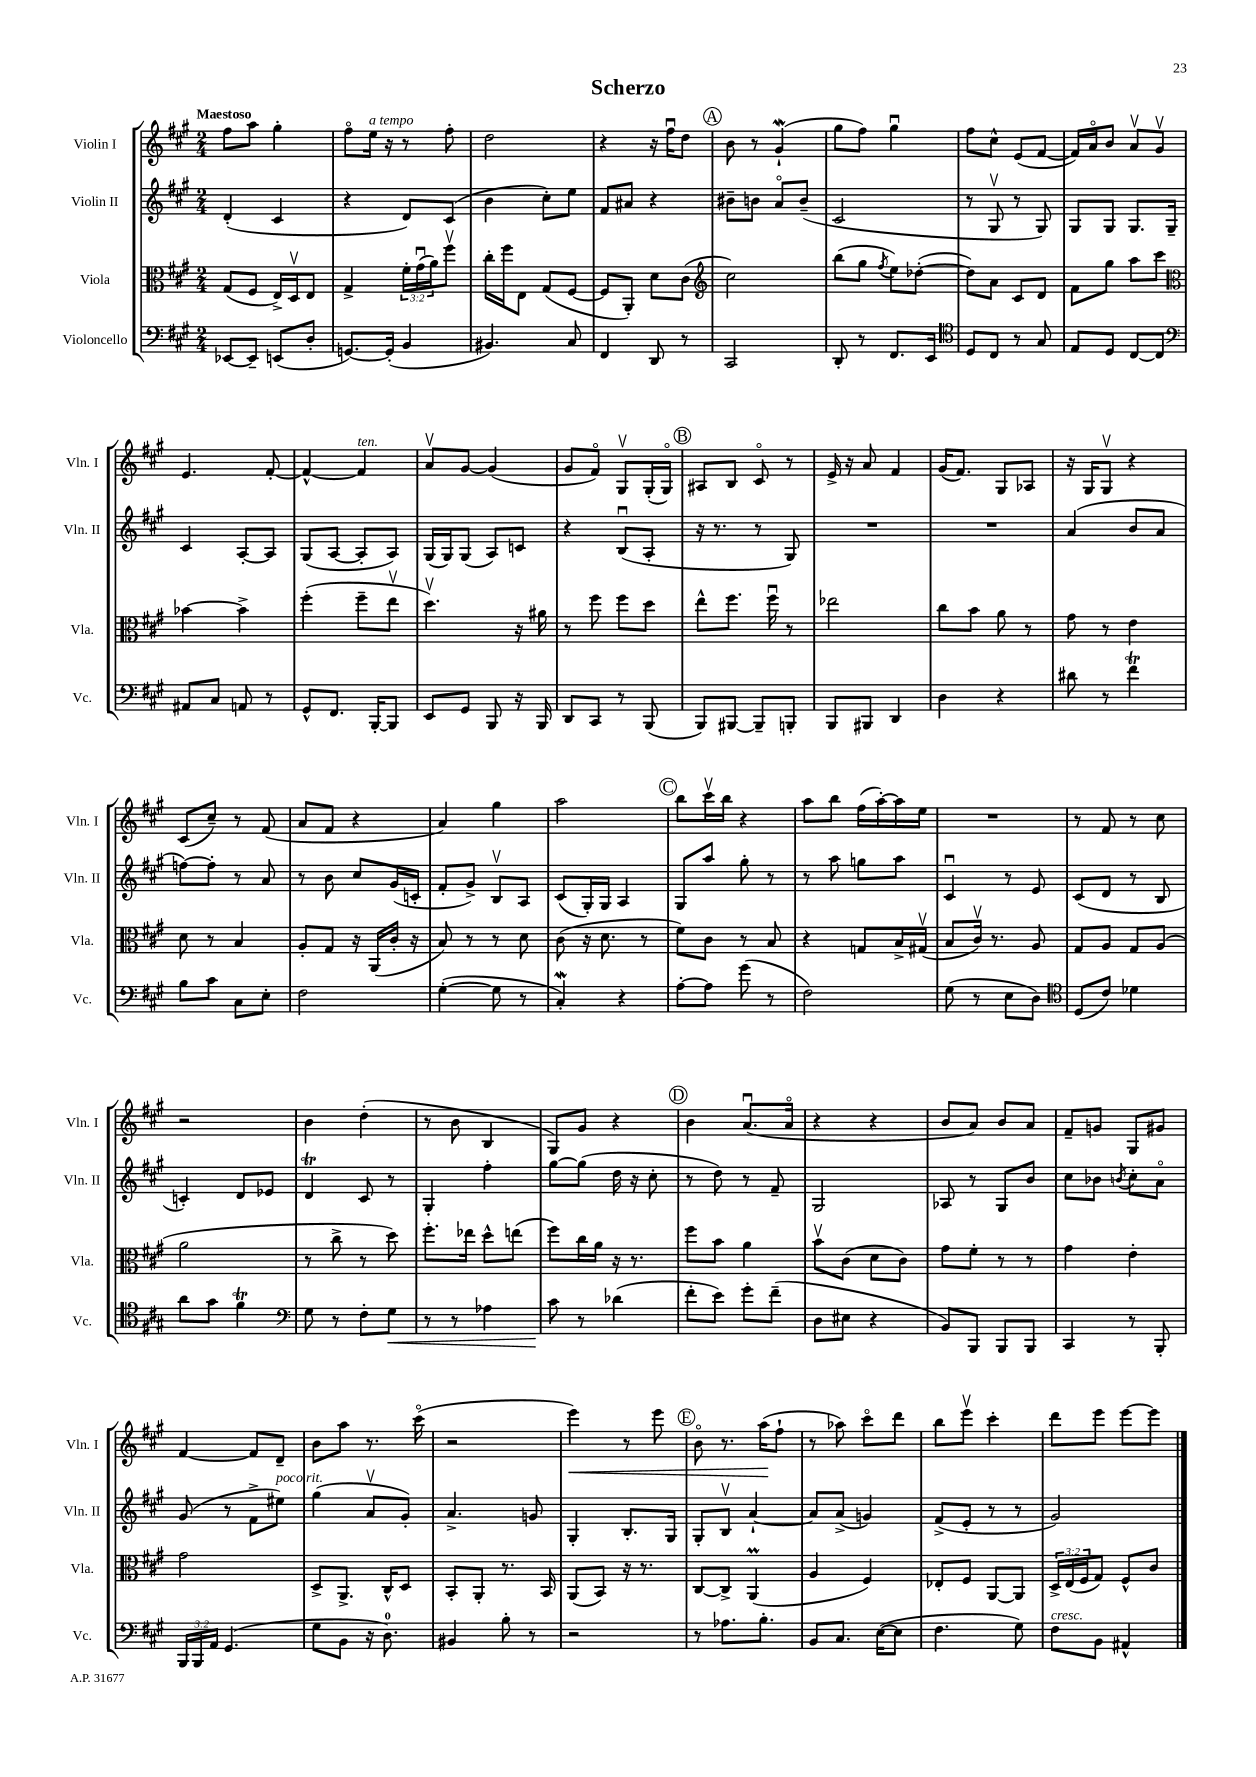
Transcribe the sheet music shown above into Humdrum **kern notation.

**kern	**dynam	**kern	**kern	**kern	**dynam
*part4	*part4	*part3	*part2	*part1	*part1
*staff4	*staff4	*staff3	*staff2	*staff1	*staff1
*I"Violoncello	*	*I"Viola	*I"Violin II	*I"Violin I	*
*I'Vc.	*	*I'Vla.	*I'Vln. II	*I'Vln. I	*
*clefF4	*	*clefC3	*clefG2	*clefG2	*
*k[f#c#g#]	*	*k[f#c#g#]	*k[f#c#g#]	*k[f#c#g#]	*
*M2/4	*	*M2/4	*M2/4	*M2/4	*
=1	=1	=1	=1	=1	=1
!	!	!	!	!LO:TX:a:B:t=Maestoso	!
[8EE-X/L	.	(8G#/L	(4d'/	8ff#\L	.
8EE-~/J]	.	8F#/J	.	8aa\J	.
(8EEn/L	.	16E^/LL)	4c#/	4gg#'\	.
.	.	16Dv/J	.	.	.
8D'/J	.	8E/J	.	.	.
=2	=2	=2	=2	=2	=2
[8.GGn/L)	.	4G#^/	4r	8ff#\L	.
!	!	!	!	!LO:TX:a:i:t=a tempo	!
.	.	.	.	16ee\Jk	.
(16GG'/Jk]	.	.	.	16r	.
4BB/	.	24f#'\LL	8d/L)	8r	.
.	.	(24g#u\	.	.	.
.	.	24a\J)	.	.	.
.	.	8ff#v\J	(8c#/J	8ff#'\	.
=3	=3	=3	=3	=3	=3
4.BB#X/)	.	16cc#'\LL	4b\	2dd\	.
.	.	16ff#\J	.	.	.
.	.	8E\J	.	.	.
.	.	(8G#/L	8cc#'\L)	.	.
8C#/	.	[8F#/J	8ee\J	.	.
=4	=4	=4	=4	=4	=4
4FF#/	.	8F#/L]	8f#/L	4r	.
.	.	8AA'/J)	8a#X/J	.	.
8DD/	.	8d\L	4r	16r	.
.	.	.	.	16ff#u\KL	.
8r	.	(8c#\J	.	8dd\J	.
!!LO:REH:place=s1:t=A
=5	=5	=5	=5	=5	=5
*	*	*clefG2	*	*	*
2CC#/	.	2cc#\)	8b#X~\L	8b\	.
.	.	.	8bn\J	8r	.
.	.	.	8a/L	(4g#W`/	.
.	.	.	(8b~/J	.	.
=6	=6	=6	=6	=6	=6
8DD'/	.	(8bb\L	2c#/	8gg#\L	.
8r	.	8gg#\J	.	8ff#\J)	.
.	.	8qff#/	.	.	.
8.FF#/L	.	8ee\L)	.	4gg#u\	.
.	.	([8dd-X'\J	.	.	.
16EE/Jk	.	.	.	.	.
=7	=7	=7	=7	=7	=7
*clefC4	*	*	*	*	*
8D/L	.	8dd-\L])	8r	8ff#\L	.
8C#/J	.	8a\J	8G#v/	8cc#^^\J	.
8r	.	8c#/L	8r	(8e/L	.
8G#/	.	8d/J	8G#/)	[8f#/J	.
=8	=8	=8	=8	=8	=8
8E/L	.	8f#\L	8G#/L	16f#/LL])	.
.	.	.	.	16a/J	.
8D/J	.	8gg#\J	8G#/J	8b/J	.
[8C#/L	.	8aa\L	8.G#/L	8av/L	.
8C#/J]	.	8ccc#\J	.	8g#v/J	.
.	.	.	16G#~/Jk	.	.
!!LO:LB:g=z
=9	=9	=9	=9	=9	=9
*clefF4	*	*clefC3	*	*	*
8AA#X/L	.	[4b-X\	4c#/	4.e/	.
8C#/J	.	.	.	.	.
8AAn/	.	4b-^\]	[8A'/L	.	.
8r	.	.	8A/J]	[8f#'/	.
=10	=10	=10	=10	=10	=10
8GG#^^/L	.	(4ff#'\	(8G#/L	4f#^^/_	.
8.FF#/J	.	.	[8A/J	.	.
!	!	!	!	!LO:TX:a:i:t=ten.	!
.	.	8ff#~\L	8A'/L]	4f#/]	.
[16BBB'/KL	.	.	.	.	.
8BBB/J]	.	8eev\J	8A/J)	.	.
=11	=11	=11	=11	=11	=11
8EE/L	.	4.ddv\)	(16G#/LL	8av/L	.
.	.	.	16G#/J)	.	.
8GG#/J	.	.	(8G#/J	[8g#/J	.
8BBB/	.	.	8A/L)	(4g#/]	.
16r	.	16r	8cn/J	.	.
16BBB/	.	16a#X\	.	.	.
=12	=12	=12	=12	=12	=12
8DD/L	.	8r	4r	8g#/L	.
8CC#/J	.	8ff#\	.	8f#/J)	.
8r	.	8ff#\L	(8Bu/L	8G#v/L	.
(8BBB/	.	8dd\J	8A'/J	(16G#'/L	.
.	.	.	.	16G#/JJ)	.
!!LO:REH:place=s1:t=B
=13	=13	=13	=13	=13	=13
8BBB/L)	.	8ee^^\L	16r	8A#X/L	.
.	.	.	8.r	.	.
[8BBB#X/J	.	8.ff#\J	.	8B/J	.
8BBB#~/L]	.	.	8r	8c#/	.
.	.	16ff#u\	.	.	.
8BBBn'/J	.	8r	8G#/)	8r	.
=14	=14	=14	=14	=14	=14
8BBB/L	.	2ee-X\	2r	16e^/	.
.	.	.	.	16r	.
8BBB#X/J	.	.	.	8a/	.
4DD/	.	.	.	4f#/	.
=15	=15	=15	=15	=15	=15
4D\	.	8cc#\L	2r	(16g#/KL	.
.	.	.	.	8.f#/J)	.
.	.	8b\J	.	.	.
4r	.	8a\	.	8G#/L	.
.	.	8r	.	8A-X/J	.
=16	=16	=16	=16	=16	=16
8d#X\	.	8g#\	(4a/	16r	.
.	.	.	.	16G#/KL	.
8r	.	8r	.	8G#v/J	.
4f#T\	.	4e\	8b/L	4r	.
.	.	.	8a/J	.	.
!!LO:LB:g=z
=17	=17	=17	=17	=17	=17
8B\L	.	8d\	[8ffn\L)	(8c#/L	.
8c#\J	.	8r	8ff'\J]	8cc#~/J)	.
8C#\L	.	4B/	8r	8r	.
8E'\J	.	.	8a/	(8f#/	.
=18	=18	=18	=18	=18	=18
2F#\	.	8A'/L	8r	8a/L	.
.	.	8G#/J	8b\	8f#/J	.
.	.	16r	8cc#/L	4r	.
.	.	(16AA/LL	.	.	.
.	.	16c#'/JJ	(16g#/L	.	.
.	.	16r	16cn'/JJ	.	.
=19	=19	=19	=19	=19	=19
([4G#'\	.	8B/)	8f#'/L	4a/)	.
.	.	8r	8g#^/J)	.	.
8G#\]	.	8r	8Bv/L	4gg#\	.
8r	.	8d\	8A/J	.	.
=20	=20	=20	=20	=20	=20
4C#W'/)	.	(8c#\	(8c#/L	2aa\	.
.	.	16r	16G#'/L)	.	.
.	.	8.d\	16G#/JJ	.	.
4r	.	.	4A/	.	.
.	.	8r	.	.	.
!!LO:REH:place=s1:t=C
=21	=21	=21	=21	=21	=21
[8A'\L	.	8f#\L)	8G#/L	8bb\L	.
8A\J]	.	8c#\J	8aa/J	16ccc#v\L	.
.	.	.	.	16bb\JJ	.
(8g#\	.	8r	8gg#'\	4r	.
8r	.	8B/	8r	.	.
=22	=22	=22	=22	=22	=22
2F#\)	.	4r	8r	8aa\L	.
.	.	.	8aa\	8bb\J	.
.	.	8Gn/L	8ggn\L	(16ff#\LL	.
.	.	.	.	[16aa'\)	.
.	.	16B^/L	8aa\J	16aa\]	.
.	.	(16G#Xv/JJ	.	16ee\JJ	.
=23	=23	=23	=23	=23	=23
(8G#\	.	8B/L	4c#u/	2r	.
8r	.	16c#v/Jk)	.	.	.
.	.	8.r	.	.	.
8E\L	.	.	8r	.	.
8D\J)	.	8A/	8e/	.	.
=24	=24	=24	=24	=24	=24
*clefC4	*	*	*	*	*
(8D/L	.	8G#/L	(8c#/L	8r	.
8c#/J)	.	8A/J	8d/J	8f#/	.
4d-X\	.	8G#/L	8r	8r	.
.	.	(8A/J	8B/	8cc#\	.
!!LO:LB:g=z
=25	=25	=25	=25	=25	=25
8a\L	.	2a\	4cn'/)	2r	.
8g#\J	.	.	.	.	.
4f#T\	.	.	8d/L	.	.
.	.	.	8e-X/J	.	.
=26	=26	=26	=26	=26	=26
*clefF4	*	*	*	*	*
8G#\	.	8r	4dT/	4b\	.
8r	.	8cc#^\	.	.	.
8F#'\L	.	8r	8c#/	(4dd'\	.
!	!LO:HP:b	!	!	!	!
8G#\J	<	8dd\)	8r	.	.
=27	=27	=27	=27	=27	=27
8r	.	8.ff#'\L	4G#'/	8r	.
8r	.	.	.	8b\	.
.	.	16ee-X\Jk	.	.	.
4A-X\	.	8dd^^\L	4ff#'\	4B/	.
.	.	(8een\J	.	.	.
=28	=28	=28	=28	=28	=28
8c#\	.	8ff#\L)	[8gg#\L	8G#/L)	.
8r	[	16cc#\L	(8gg#\J]	8g#/J	.
.	.	16a\JJ	.	.	.
(4d-X\	.	16r	16dd\	4r	.
.	.	8.r	16r	.	.
.	.	.	8cc#'\	.	.
!!LO:REH:place=s1:t=D
=29	=29	=29	=29	=29	=29
8f#'\L	.	8ff#\L	8r	4b\	.
8e\J)	.	8b\J	8dd\)	.	.
8g#'\L	.	4a\	8r	(8.au/L	.
(8f#~\J	.	.	8f#~/	.	.
.	.	.	.	16a/Jk	.
=30	=30	=30	=30	=30	=30
8D\L	.	8bv\L	2G#/	4r	.
8E#X\J	.	(8c#\J	.	.	.
4r	.	8d\L	.	4r	.
.	.	8c#\J)	.	.	.
=31	=31	=31	=31	=31	=31
8BB/L)	.	8g#\L	8A-X/	8b/L	.
8BBB/J	.	8f#'\J	8r	8a/J)	.
8BBB/L	.	8r	8G#/L	8b/L	.
8BBB/J	.	8r	8b/J	8a/J	.
=32	=32	=32	=32	=32	=32
4CC#/	.	4g#\	8cc#\L	8f#~/L	.
.	.	.	8b-X\J	8gn/J	.
.	.	.	8qbn/	.	.
8r	.	4e'\	8cc#'\L	8G#/L	.
8BBB'/	.	.	8a\J	8g#X/J	.
!!LO:LB:g=z
=33	=33	=33	=33	=33	=33
24BBB/LL	.	2g#\	(8g#/	[4f#/	.
24BBB/	.	.	.	.	.
24AA/JJ	.	.	.	.	.
(4.GG#/	.	.	8r	.	.
.	.	.	8f#^\L	8f#/L]	.
!	!	!	!LO:TX:a:i:t=poco rit.	!	!
.	.	.	8ee#X\J)	8d~/J	.
=34	=34	=34	=34	=34	=34
8G#\L	.	8D^/L	(4gg#\	8b\L	.
8BB\J	.	8.AA^/J	.	8aa\J	.
16r	.	.	8av/L	8.r	.
8.D\)	.	16C#^^/KL	.	.	.
.	.	8D/J	8g#'/J)	.	.
.	.	.	.	(16ccc#\	.
=35	=35	=35	=35	=35	=35
4BB#X/	.	8BB'/L	4.a^/	2r	.
.	.	8AA'/J	.	.	.
8B'\	.	8.r	.	.	.
8r	.	.	8gn/	.	.
.	.	16BB/	.	.	.
=36	=36	=36	=36	=36	=36
!	!	!	!	!	!LO:HP:b
2r	.	(8AA/L	4G#'/	4eee\)	<
.	.	8BB/J)	.	.	.
.	.	16r	8.B'/L	8r	.
.	.	8.r	.	.	.
.	.	.	.	8eee\	.
.	.	.	16G#/Jk	.	.
!!LO:REH:place=s1:t=E
=37	=37	=37	=37	=37	=37
8r	.	[8C#/L	8G#'/L	8b\	.
8.A-X\L	.	8C#^/J]	8Bv/J	8.r	.
.	.	(4AAM/	[4a`/	.	.
8.B'\J	.	.	.	(16aa\KL	.
.	.	.	.	8ff#`\J	[
=38	=38	=38	=38	=38	=38
8BB/L	.	4A/	8a/L]	8r	.
8.C#/J	.	.	(8a^/J	8aa-X\)	.
.	.	4F#/)	4gn/)	8ccc#\L	.
([16E\KL	.	.	.	.	.
8E\J]	.	.	.	8ddd\J	.
=39	=39	=39	=39	=39	=39
4.F#\	.	8E-X'/L	(8f#^/L	8bb\L	.
.	.	8F#/J	8e'/J	8eeev\J	.
.	.	[8AA/L	8r	4ccc#'\	.
8G#\)	.	8AA/J]	8r	.	.
=40	=40	=40	=40	=40	=40
!LO:TX:a:i:t=cresc.	!	!	!	!	!
8F#\L	.	24D^/LL	2g#/)	8ddd\L	.
.	.	(24E/	.	.	.
.	.	24F#/J	.	.	.
8BB\J	.	8G#/J)	.	8eee\J	.
4AA#X^^/	.	8F#^^/L	.	[8eee\L	.
.	.	8c#/J	.	8eee\J]	.
==	==	==	==	==	==
*-	*-	*-	*-	*-	*-
